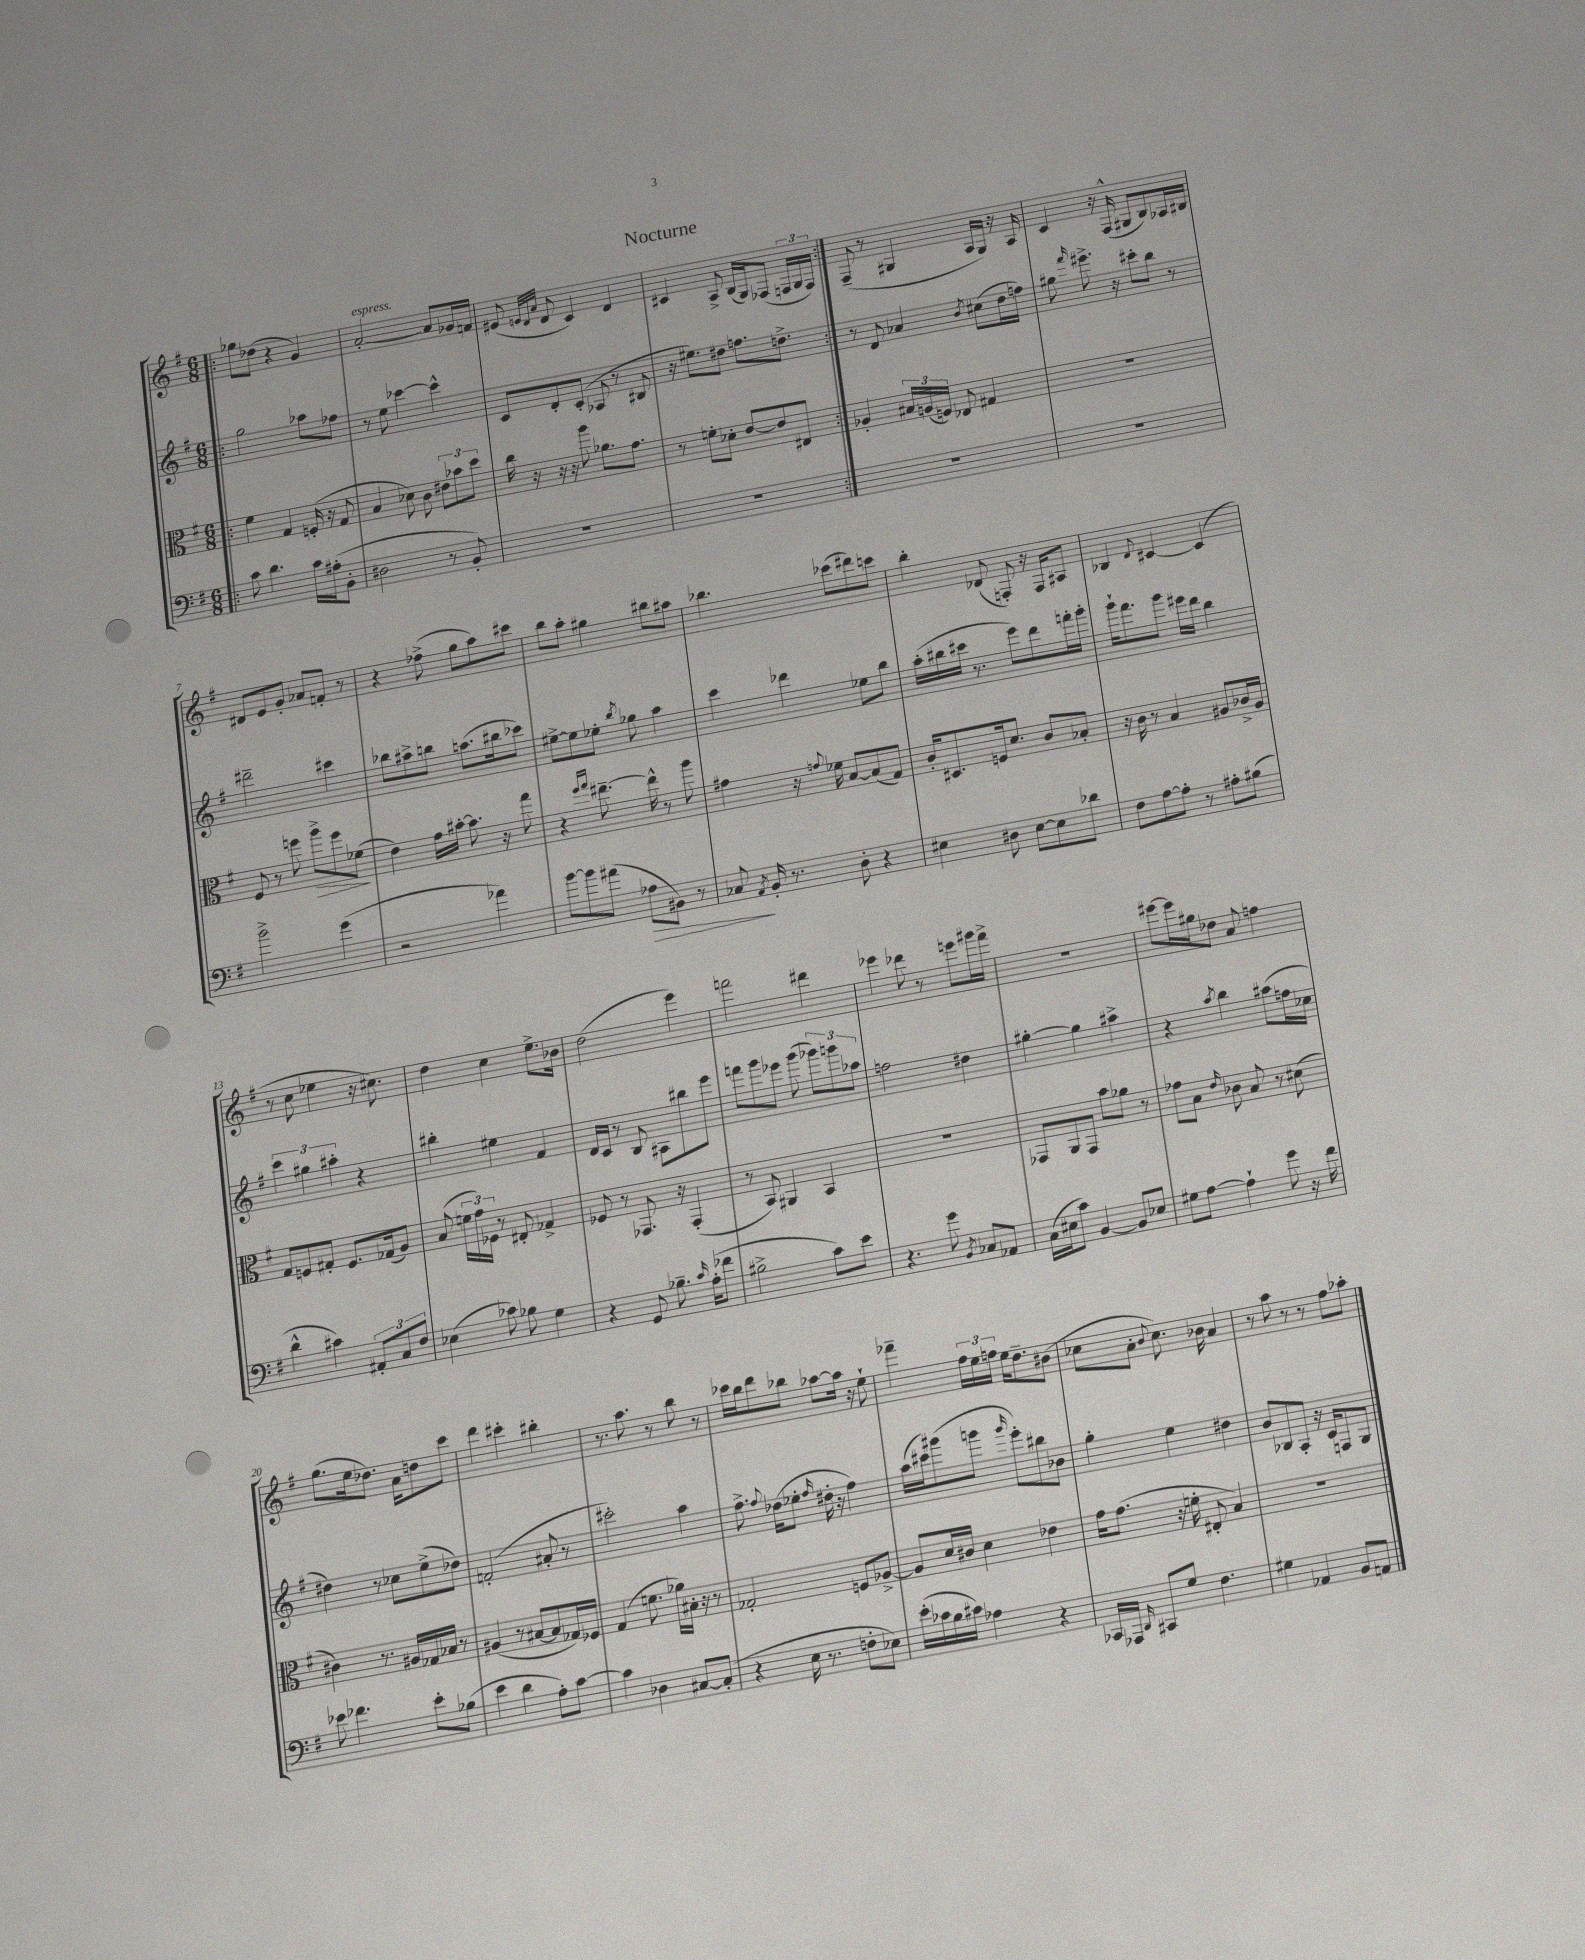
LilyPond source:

\header { title = "Nocturne" }
<<
\new StaffGroup <<
\new Staff = "s0" {
    \clef treble \key g \major \numericTimeSignature \time 6/8
    \autoBeamOff \repeat volta 2 { \bar ".|:" ges''8[ des''8]( r4 g'4) |
    a'2~-.^\markup { \italic "espress." } a'8[ ges'16 f'16] |
    eis'8( \grace { e'32[ d'32 a'32] } d'8 c'4) d'4 |
    cis'4 a8-> b16[( g16) fes8]( \tuplet 3/2 { f16[ g16 f16]) } | }
    fis8--( r8 gis4 a16[ gis16]) r16 a16 |
    c'4 r16 fis16-^( gis8[ b8) aes16 bis16] |
    dis'8[ e'8 g'8]-. aes'8[ f'8]-. r8 |
    r4 fes''8->( g''8[ a''8) cis'''8] |
    b''8[ a''8]-. gis''4 bis''8[ ais''8] |
    bes''4. ces'''8[( dis'''8) c'''8] |
    b''4-. des'8( f8-.) r16 f16[ ais8] |
    bes4 \appoggiatura { d'8 } cis'4~ cis'4( |
    r8 c''8 ees''4 r16 cis''8.) |
    d''4 c''4 e''8.[-> bes'16] |
    d''2( e'''4) |
    f'''2 dis'''4 |
    ees'''4 des'''8 r8 e'''8[ gis'''16 fis'''16]-> |
    R2. |
    eis'''8[~ eis'''16 gis''16 des''8] a'8 f''4 |
    g''8.[( e''16 des''8.]) a'16[ d''8 c'''8] |
    d'''4 cis'''4-. bis''4-. |
    r8. a''8. r8 b''8 r8 |
    ces'''16[ b''16 d'''8 bes''8] aes''8[~ aes''16] r16 e''8-! |
    fes'''4-- \tuplet 3/2 { fis''16[ e''16 f''16] } e''16[ d''8.-- bis'8]( |
    ces''8[ a'8]-. \appoggiatura { b'8 } ces''8.) bes'16 a'4 |
    r8 a''8 r8 r8 fis''8[ aes''8]-. \bar "|." |
}
\new Staff = "s1" {
    \clef treble \key g \major \numericTimeSignature \time 6/8
    \autoBeamOff \repeat volta 2 { \bar ".|:" g''2 aes''8[ fes''8] |
    r8 e''8 ces'''4~ ces'''4-^ |
    c'8[ d'8-. c'8]-.( aes8 r8 bis8 |
    r16 eis''8.[) dis''8] f''8.[ d''8.]-> | }
    r8 d'8 aes'4 \acciaccatura { b'8 } cis''8[( d''16 f''16]) |
    gis''8 \grace { fis'''16 } eis'''8.-> r16 cis'''8[-. b''8] r8 |
    dis'''2-- cis'''4 |
    bes''8[ ais''8-> b''8] a''8.[( bis''16 ces'''8]) |
    eis''8[~-> eis''8 ees''8]-. \acciaccatura { b''8 } ges''8 a''4 |
    c'''4 des'''4 ees''8[ b''8] |
    a''16[-.( bis''16 cis'''16] r8. e'''8[) d'''8 f'''16-. g'''16]-. |
    g'''16[-! fis'''8. g'''8] eis'''16[ d'''16] b''4 |
    \tuplet 3/2 { c'''4 gis''4 ais''4-. } r4 |
    bis''4-. eis''4 fis'4 |
    d'16[ c'16] r8 b8 ais8[ bis''8 e'''8] |
    f'''8[ g'''8 ees'''8] g'''8( \tuplet 3/2 { ges'''8[) g'''8 aes''8] } |
    f''2 dis''4 |
    gis''4~-. gis''4 ais''4-> |
    r4 \acciaccatura { a''8 } b''4 ais''8[( f''16 ces''16] |
    dis''4) r8 ces''8[ e''8->( des''8]) |
    f'2-.( ais'8-. r8 |
    cis'''2-.) a''4 |
    fis''8.-> \appoggiatura { fis''8 } des''16[( ees''8]-. \grace { fis''16 } dis''16-. r16 fis''4) |
    a''16[( cis'''16) gis'''8( g'''8] \grace { g'''16 } e'''8[-.) bis''8 bes'8] |
    g''4-. e''4 dis''4 |
    b'8[ bes8 a8]-. r16 c'16[ f8 g8] \bar "|." |
}
\new Staff = "s2" {
    \clef alto \key g \major \numericTimeSignature \time 6/8
    \autoBeamOff \repeat volta 2 { \bar ".|:" fis'4 g4 f16-.( r16 g8 |
    b4 des'8) c'8 \tuplet 3/2 { eis'8[ bes'8 d''8] } |
    c''16 r16 r16 r16 a''8 aes'8.[ g'8.] |
    r8 f'8[-. des'8]-. e'8[~ e'8 eis8] | }
    aes4-. \tuplet 3/2 { bis16[ a16( f16]) } ees8 gis4 |
    R2. |
    fis8 r8 f''8 a''8[->\> f''8 fes'8]\!( |
    e'4) g'16[ bis'16]~-. bis'8. r16 g''8 |
    r4 \grace { fis''16[ g''16] } eis''8.~-- eis''16-^ r8 a''8 |
    gis'4 r16 \appoggiatura { g'8 } fes'16 b8[~ b8( g8]) |
    c'16[-. dis8. f16 d'8.] c'8[ bes8]-. |
    r16 c'16 r8 b4 ais8[ ces'16-> ais16] |
    g8[ f8 gis8]-. f8.[ ges16( a8]) |
    b8( \tuplet 3/2 { f'16[ g'16) fes16] } r8 eis8-. ges4-> |
    fes8 r8 ges,8. r16 ges,4-.( |
    r8 b,8) ais,4 b,4 |
    R2. |
    ges,8[ a,8 ges,8] b'8[ aes'8] r8 |
    ges'8[ b8] \grace { e'16 } ces'8 b8 r8 dis'8( |
    cis'4) r8. ais16[ ges16 bes16] r8 |
    ais4( r8 bis8[~ bis8 ges16) fes16] |
    g4( f'8. aes'16[) bis16]-. r16 r8 |
    ges2-. f8[ aes8]~-> |
    aes8[ d'16 cis'16] d'4 ees'4 |
    g'16[ g'8.]( r16 f'16-. eis8-. b4) |
    R2. \bar "|." |
}
\new Staff = "s3" {
    \clef bass \key g \major \numericTimeSignature \time 6/8
    \autoBeamOff \repeat volta 2 { \bar ".|:" c'8 d'4. c'16[ ais16-.( b,8]-. |
    dis2 r8 b,8-.) |
    R2. |
    R2. | }
    R2. |
    R2. |
    b'2-> g'4( |
    r2 aes'4) |
    b'8[~ b'8 ais'8]( aes8[\> bis,8]) r8 |
    ces8\! \acciaccatura { a,8 } b,16-. r8. d8-. r4 |
    eis4 dis8 eis8[~ eis8 des'8] |
    fis8[ a8~ a8]-. r8 ais8[-. bis8]( |
    d'4-^ cis'4) \tuplet 3/2 { ais,8[-. c8 fis8] } |
    ees4( ces'8) bes8 g4 |
    r4 g,8 bes8.-- \grace { c'16 } a16[-.( fes'8] |
    bis2-> c'8[) e'8] |
    r4. g'8 \acciaccatura { b,8 } ces8[ aes,8] |
    c16[( eis16 c'8]) b,4~ b,8[ ees8] |
    gis8[ a8]~ a4-! g'8 r16 fis'16 |
    ees'8 fes'4. ees'8[-. bes8]( |
    e'4 d'4 a8[-.) c'8]~ |
    c'4 des4 cis8[~ cis8]-.( |
    r4 e16 r8. f8[-. ees8]) |
    e'16[-.( ces'16 b16 cis'16]) aes4 r4 |
    ces,16[ aes,,16] \grace { d,16 } cis,8[ g8] fis4. |
    gis4 aes,4 b,8[ a,8] \bar "|." |
}
>>
>>
